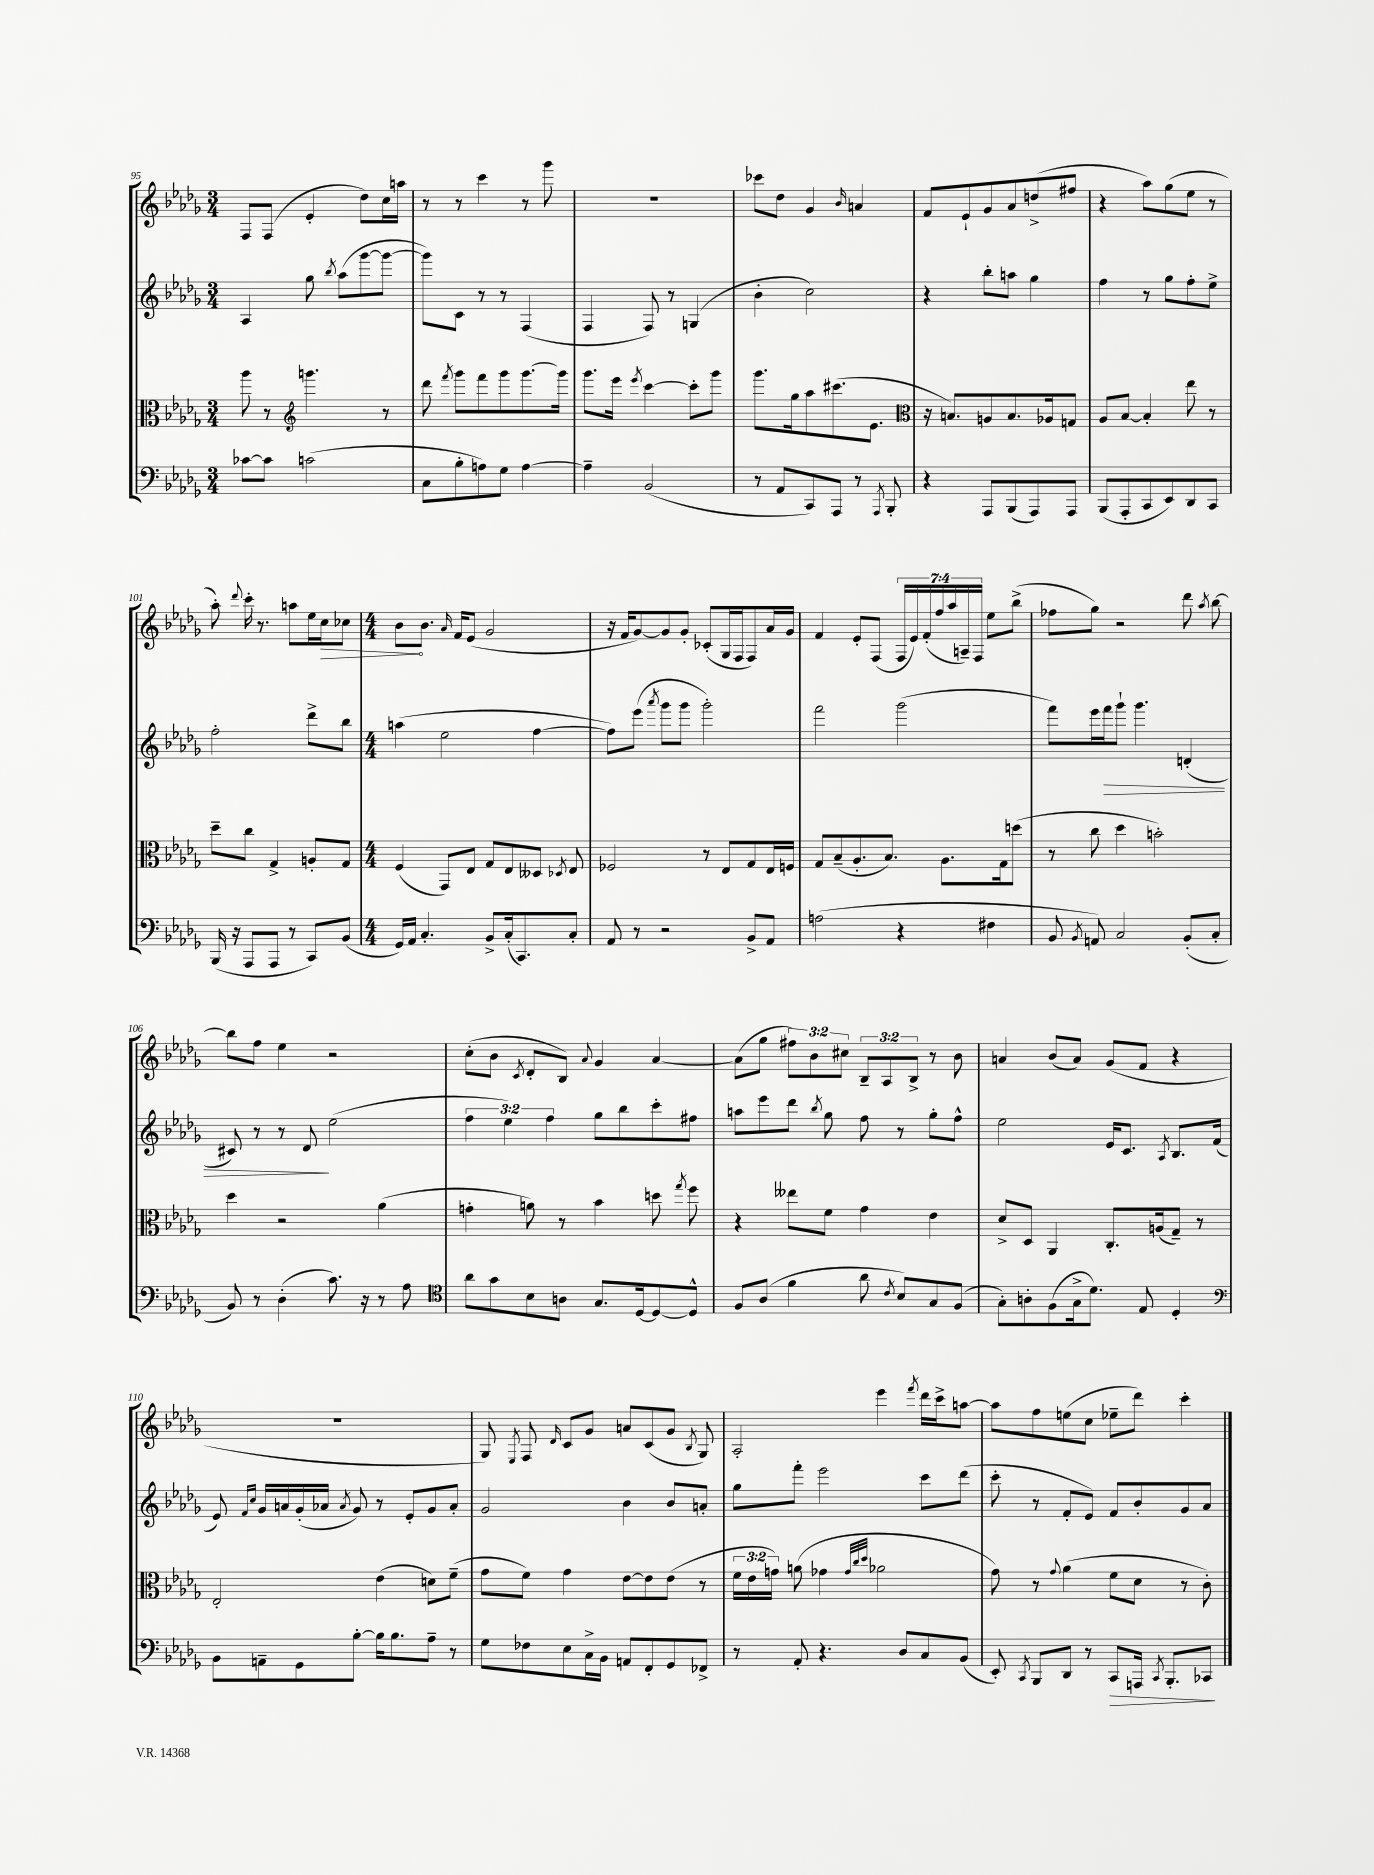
<<
\new StaffGroup <<
\new Staff = "s0" {
    \clef treble \key des \major \numericTimeSignature \time 3/4 \override Staff.TupletNumber.text = #tuplet-number::calc-fraction-text
    \autoBeamOff f8[ f8]( ees'4-. des''8[) c''16 a''16] |
    r8 r8 c'''4 r8 ges'''8 |
    R2. |
    ces'''8[ des''8] ges'4 \grace { bes'16 } a'4 |
    f'8[ ees'8-! ges'8 aes'8 d''8->( fis''8] |
    r4 aes''8[) ges''8( ees''8] r8 |
    aes''8-.) \appoggiatura { des'''8 } c'''16-. r8. a''8[ ees''16 \once \override Hairpin.circled-tip = ##t c''16\> ces''8] |
    \numericTimeSignature \time 4/4 bes'8[\! bes'8.] \grace { aes'16 } f'16[ ees'8]( ges'2 |
    r16 f'16[ ges'8~) ges'8 ges'8]-. ces'8[-.( ges16 f16 f8) aes'16 ges'16] |
    f'4 ees'8[-. f8]( \tuplet 7/4 { f16[ ees'16) f'16-.( f''16 aes''16 a16--) f16] } ees''8[ bes''8]->( |
    fes''8[ ges''8]) r2 des'''8 \acciaccatura { aes''8 } bes''8~ |
    bes''8[ f''8] ees''4 r2 |
    c''8[-.( bes'8] \acciaccatura { c'8 } des'8[-. bes8]) \appoggiatura { aes'8 } ges'4 aes'4~ |
    aes'8[( ges''8] \tuplet 3/2 { fis''8[) bes'8 cis''8] } \tuplet 3/2 { bes8[-- aes8 bes8]-> } r8 bes'8 |
    a'4 bes'8[( a'8]) ges'8[( f'8] r4 |
    R1 |
    ges8) \acciaccatura { ees8 } f8 \grace { des'16 } c'8[ ges'8] a'8[ c'8( ges'8] \acciaccatura { bes8 } ges8) |
    aes2-. ees'''4 \acciaccatura { f'''8 } des'''16[ c'''16-> a''8]~ |
    a''8[ f''8 e''8( c''8] ees''8[-- des'''8]) c'''4-. \bar "|." |
}
\new Staff = "s1" {
    \clef treble \key des \major \numericTimeSignature \time 3/4 \override Staff.TupletNumber.text = #tuplet-number::calc-fraction-text
    \autoBeamOff aes4 ges''8 \acciaccatura { bes''8 } aes''8[( ges'''8~ ges'''8]~ |
    ges'''8[) c'8] r8 r8 f4( |
    f4 f8) r8 g4( |
    bes'4-. c''2) |
    r4 bes''8[-. a''8] ges''4 |
    f''4 r8 ges''8[ f''8-. ees''8]-> |
    f''2-. des'''8[-> bes''8] |
    \numericTimeSignature \time 4/4 a''4( ees''2 f''4~ |
    f''8[) ees'''8]( \acciaccatura { aes'''8 } ges'''8[ ges'''8] ges'''2-.) |
    f'''2 ges'''2( |
    f'''8[) ees'''16 f'''16\> ges'''8]-! ges'''4. d'4-.( |
    cis'8) r8 r8 des'8\! ees''2( |
    \tuplet 3/2 { f''4 ees''4) f''4 } ges''8[ bes''8 c'''8-. fis''8] |
    a''8[ ees'''8 des'''8] \acciaccatura { bes''8 } ges''8 f''8 r8 ges''8[-. f''8]-^ |
    ees''2 ees'16[ c'8.] \acciaccatura { aes8 } bes8.[ f'16]( |
    ees'8) \grace { f'16[ c''16] } ges'16[ a'16 ges'16-.( aes'16] \acciaccatura { aes'8 } ges'8) r8 ees'8[-. ges'8 aes'8]-. |
    ges'2 bes'4 bes'8[ a'8]-. |
    ges''8[ f'''8]-. ees'''2 c'''8[ des'''8]( |
    c'''8-. r8 f'8[-. ees'8]) f'8[ bes'8-. ges'8 aes'8] \bar "|." |
}
\new Staff = "s2" {
    \clef alto \key des \major \numericTimeSignature \time 3/4 \override Staff.TupletNumber.text = #tuplet-number::calc-fraction-text
    \autoBeamOff aes''8 r8 \clef treble g'''4. r8 |
    des'''8 \acciaccatura { f'''8 } ges'''8[ f'''8 ges'''8 ges'''8.~ ges'''16] |
    ges'''8.[ ees'''16] \acciaccatura { ees'''8 } c'''4~ c'''8[-. ges'''8] |
    ges'''8.[ ges''16 aes''8 cis'''8.( ees'8.] |
    \clef alto r16 b8.[) a8 b8. aes16 g8] |
    aes8[ bes8]~ bes4-. ees''8 r8 |
    des''8[-- c''8] ges4-> a8[-. ges8] |
    \numericTimeSignature \time 4/4 f4( ges,8[) ees8] ges8[ ees8 deses8] \acciaccatura { des8 } ees8 |
    fes2 r8 ees8[ ges8 ees16 f16] |
    ges8[ bes8--( aes8.-. bes8.]) aes8.[ ges16 d''8]( |
    r8 c''8 des''4 b'2-.) |
    des''4 r2 aes'4( |
    g'4-. a'8) r8 bes'4 d''8 \acciaccatura { ges''8 } f''8 |
    r4 eeses''8[ f'8] ges'4 ees'4 |
    des'8[-> des8] aes,4 c8.[-. a16( ges8]--) r8 |
    ees2-. ees'4( d'8[) f'8]--( |
    ges'8[ f'8]) ges'4 ees'8[~ ees'8 ees'8]( r8 |
    \tuplet 3/2 { f'16[ ees'16 g'16]) } a'8( ges'4 \grace { ges'32[ c''32 des''32] } aes'2 |
    ges'8) r8 \appoggiatura { ges'8 } aes'4( f'8[ des'8] r8 c'8-.) \bar "|." |
}
\new Staff = "s3" {
    \clef bass \key des \major \numericTimeSignature \time 3/4
    \autoBeamOff ces'8[~ ces'8] c'2( |
    c8[ bes8-. a8) ges8] a4~ |
    a4-- bes,2( |
    r8 aes,8[ c,8) aes,,8] r8 \acciaccatura { aes,,8 } bes,,8-. |
    r4 aes,,8[ bes,,8( aes,,8) aes,,8] |
    bes,,8[( aes,,8-. c,8 ees,8) des,8 c,8] |
    bes,,16( r16 aes,,8[ aes,,8] r8 c,8[) bes,8]( |
    \numericTimeSignature \time 4/4 ges,16[) aes,16] c4.-. bes,8[-> c16-.( c,8.) c8]-. |
    aes,8 r8 r2 bes,8[-> aes,8] |
    a2( r4 fis4 |
    bes,8 \acciaccatura { bes,8 } a,8) c2 bes,8[-.( c8]-. |
    bes,8) r8 des4-.( c'8.) r16 r8 aes8 |
    \clef tenor aes'8[ ges'8 bes8 a8] ges8.[ des16~ des8~ des8]-^ |
    f8[ aes8]( f'4 aes'8 \acciaccatura { c'8 } bes8[) ges8 f8]( |
    ges8[-.) a8-. f8( ges16-> des'8.]) ees8 des4-. |
    \clef bass bes,8[ a,8-- ges,8 bes8]~-. bes16[ bes8. aes8]-- r8 |
    ges8[ fes8 ees8 c16-> bes,16] a,8[ f,8-. ges,8 fes,8]-> |
    r8 aes,8-. r4. des8[ c8 bes,8]( |
    ees,8-.) \acciaccatura { c,8 } bes,,8[ des,8] r8 c,8[\> a,,16] \acciaccatura { c,8 } bes,,8.[-. ces,8]\! \bar "|." |
}
>>
>>
\layout { \context { \Score currentBarNumber = #95 } }
